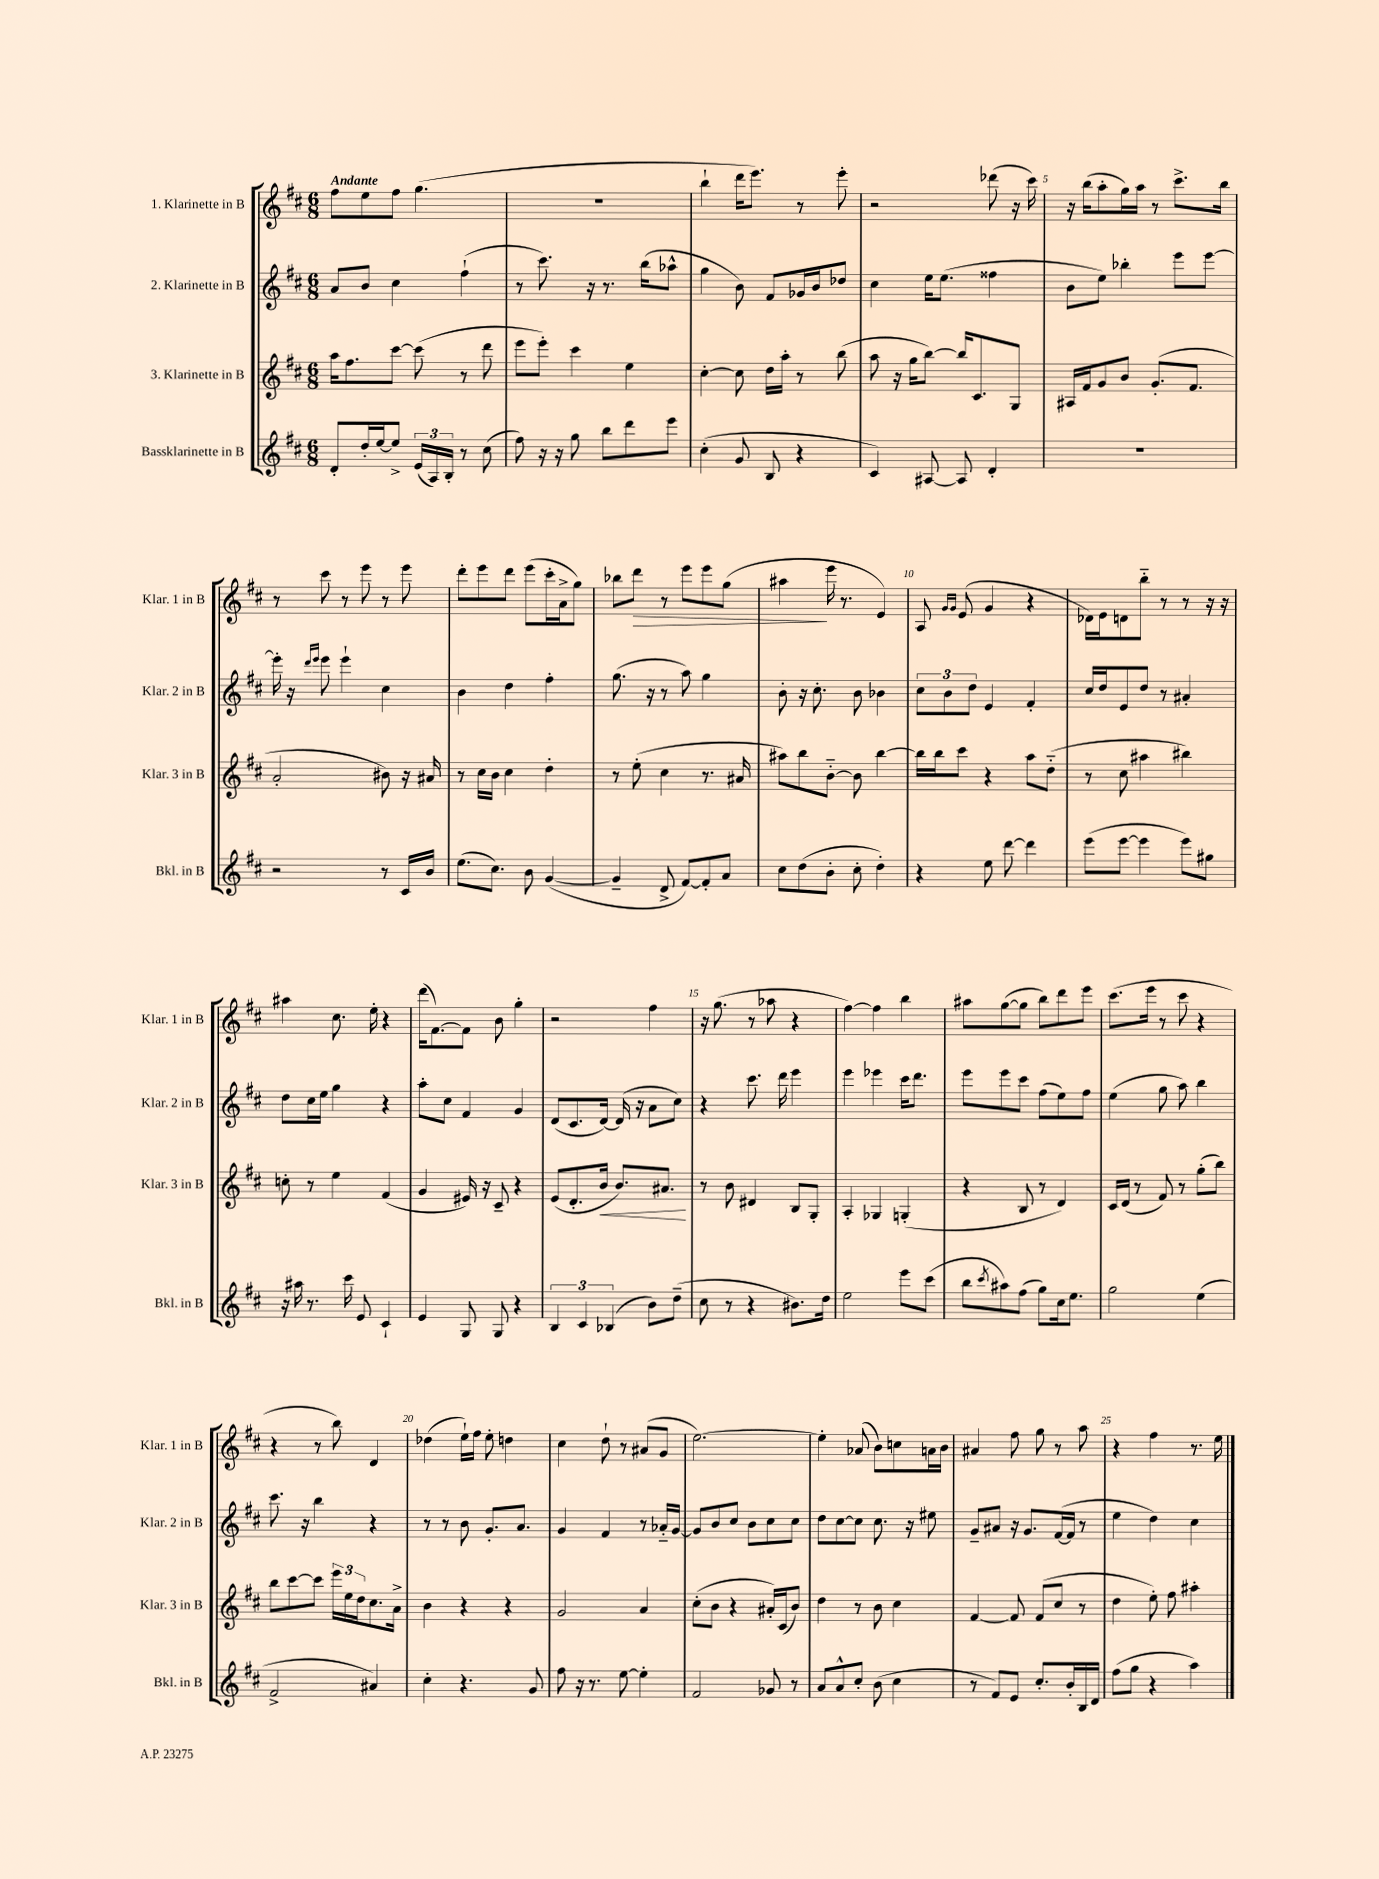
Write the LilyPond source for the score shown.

<<
\new StaffGroup <<
\new Staff = "s0" \with { instrumentName = "1. Klarinette in B" shortInstrumentName = "Klar. 1 in B" } {
    \clef treble \key d \major \numericTimeSignature \time 6/8 \tempo "Andante"
    fis''8 e''8 fis''8 g''4.( |
    R2. |
    b''4-! d'''16 e'''8.) r8 e'''8-. |
    r2 des'''8( r16 cis'''16) |
    r16 b''16( a''8-. g''16) a''16 r8 cis'''8.-> b''16 |
    r8 cis'''8 r8 e'''8 r8 e'''8 |
    d'''8-. e'''8 d'''8 e'''8( cis'''16-. a'16-> g''8) |
    bes''8 d'''8\> r8 e'''8 e'''8 g''8( |
    ais''4\! e'''16 r8. e'4) |
    a8 \grace { g'16 g'16 } e'8( g'4 r4 |
    des'16) e'16 d'8 b''8-_ r8 r8 r16 r16 |
    ais''4 cis''8. e''16-. r4 |
    d'''16( fis'8.~) fis'8 b'8 g''4-. |
    r2 fis''4 |
    r16 g''8.( r8 aes''8 r4 |
    fis''4~) fis''4 b''4 |
    ais''8 g''8~( g''8 b''8) d'''8 e'''8 |
    cis'''8.( e'''16 r8 cis'''8 r4 |
    r4 r8 b''8) d'4 |
    des''4( e''16-!) fis''16 e''8-. d''4 |
    cis''4 d''8-! r8 ais'8( g'8 |
    e''2.~) |
    e''4-. aes'8( b'8) c''8 a'16 b'16 |
    ais'4 fis''8 g''8 r8 a''8 |
    r4 fis''4 r8. e''16 \bar "|." |
}
\new Staff = "s1" \with { instrumentName = "2. Klarinette in B" shortInstrumentName = "Klar. 2 in B" } {
    \clef treble \key d \major \numericTimeSignature \time 6/8
    a'8 b'8 cis''4 fis''4-!( |
    r8 cis'''8.) r16 r8. b''16( aes''8-^ |
    g''4 b'8) fis'8 ges'16 b'16 des''8 |
    cis''4 e''16 e''8.( fisis''4 |
    b'8 e''8) bes''4-. e'''8 e'''8~ |
    e'''16-. r16 \grace { d'''16 e'''16 } e'''8 e'''4-! cis''4 |
    b'4 d''4 fis''4-. |
    g''8.( r16 r8 a''8) g''4 |
    b'8-. r16 cis''8.-. b'8 bes'4 |
    \tuplet 3/2 { cis''8 b'8 d''8 } e'4 fis'4-. |
    cis''16 d''16 e'8 d''8 r8 ais'4-. |
    d''8 cis''16 e''16 g''4 r4 |
    a''8-. cis''8 fis'4 g'4 |
    d'8( cis'8. d'16~) d'16( r16 a'8 cis''8) |
    r4 cis'''8. d'''16 e'''4 |
    e'''4 ees'''4 cis'''16 d'''8. |
    e'''8 e'''8 cis'''8 fis''8( e''8) fis''8 |
    e''4( g''8 a''8) b''4 |
    cis'''8. r16 b''4 r4 |
    r8 r8 b'8 g'8.-. a'8. |
    g'4 fis'4 r8 aes'16-_ g'16~ |
    g'8 b'8 cis''8 b'8 cis''8 cis''8 |
    d''8 cis''8~ cis''8 cis''8. r16 eis''8 |
    g'8-- ais'8 r16 g'8. fis'16~( fis'16 r8 |
    e''4 d''4) cis''4 \bar "|." |
}
\new Staff = "s2" \with { instrumentName = "3. Klarinette in B" shortInstrumentName = "Klar. 3 in B" } {
    \clef treble \key d \major \numericTimeSignature \time 6/8
    a''16 fis''8. cis'''8~ cis'''8( r8 d'''8 |
    e'''8 e'''8-.) cis'''4 e''4 |
    cis''4~-. cis''8 d''16 a''16-. r8 b''8( |
    a''8 r16 g''16 b''8~) b''16 cis'8. g8 |
    ais16 fis'16 g'8 b'8 g'8.-.( fis'8. |
    a'2-. bis'8) r16 ais'16 |
    r8 cis''16 b'16 cis''4 d''4-. |
    r8 e''8-.( cis''4 r8. ais'16 |
    ais''8) b''8 b'8~-_ b'8 b''4~ |
    b''16 b''16 cis'''8 r4 a''8 d''8-_( |
    r8 cis''8 ais''4 bis''4) |
    c''8-. r8 e''4 fis'4( |
    g'4 eis'16) r16 cis'8-- r4 |
    e'8( d'8.-. b'16\< b'8.) ais'8.\! |
    r8 b'8 dis'4 b8 g8-. |
    a4-. ges4 g4-.( |
    r4 b8 r8 d'4) |
    cis'16 d'16( r8 fis'8) r8 g''8-.( b''8) |
    b''8 cis'''8~ cis'''8 \tuplet 3/2 { e'''16 e''16 d''16 } cis''8. a'16-> |
    b'4 r4 r4 |
    g'2 a'4 |
    cis''8-.( b'8 r4 ais'16-.) cis'16( b'8) |
    d''4 r8 b'8 cis''4 |
    fis'4~ fis'8 fis'8( cis''8 r8 |
    d''4 e''8-.) fis''8 ais''4-. \bar "|." |
}
\new Staff = "s3" \with { instrumentName = "Bassklarinette in B" shortInstrumentName = "Bkl. in B" } {
    \clef treble \key d \major \numericTimeSignature \time 6/8
    d'8-. d''16-. e''16~ e''8-> \tuplet 3/2 { e'16( a16) b16-. } r8 cis''8( |
    fis''8) r16 r16 g''8 b''8 d'''8 e'''8 |
    cis''4-.( g'8 b8 r4 |
    cis'4) ais8~ ais8 d'4-. |
    R2. |
    r2 r8 cis'16 b'16 |
    e''8.( cis''8.) b'8 g'4~( |
    g'4-- d'8-> fis'8~) fis'8-. a'8 |
    cis''8 d''8( b'8-. cis''8-. d''4-.) |
    r4 e''8 d'''8~ d'''4 |
    e'''8( e'''8~ e'''4 e'''8) gis''8 |
    r16 ais''16 r8. cis'''16 e'8 cis'4-! |
    e'4 g8 g8 r4 |
    \tuplet 3/2 { b4 cis'4 bes4( } b'8) d''8--( |
    cis''8 r8 r4 bis'8.) d''16 |
    e''2 e'''8 cis'''8( |
    b''8 \acciaccatura { cis'''8 } ais''8) fis''8( g''8) cis''16 e''8. |
    g''2 e''4( |
    fis'2-> ais'4) |
    cis''4-. r4. g'8 |
    fis''8 r16 r8. e''8~ e''4-. |
    fis'2 ges'8 r8 |
    a'8 a'8-^ cis''8-. b'8( cis''4 |
    r8 fis'8) e'8 cis''8.-. b'16-. b16 d'16 |
    fis''8( g''8 r4 a''4) \bar "|." |
}
>>
>>
\layout { \context { \Score \override BarNumber.break-visibility = ##(#f #t #t) barNumberVisibility = #(every-nth-bar-number-visible 5) } }
